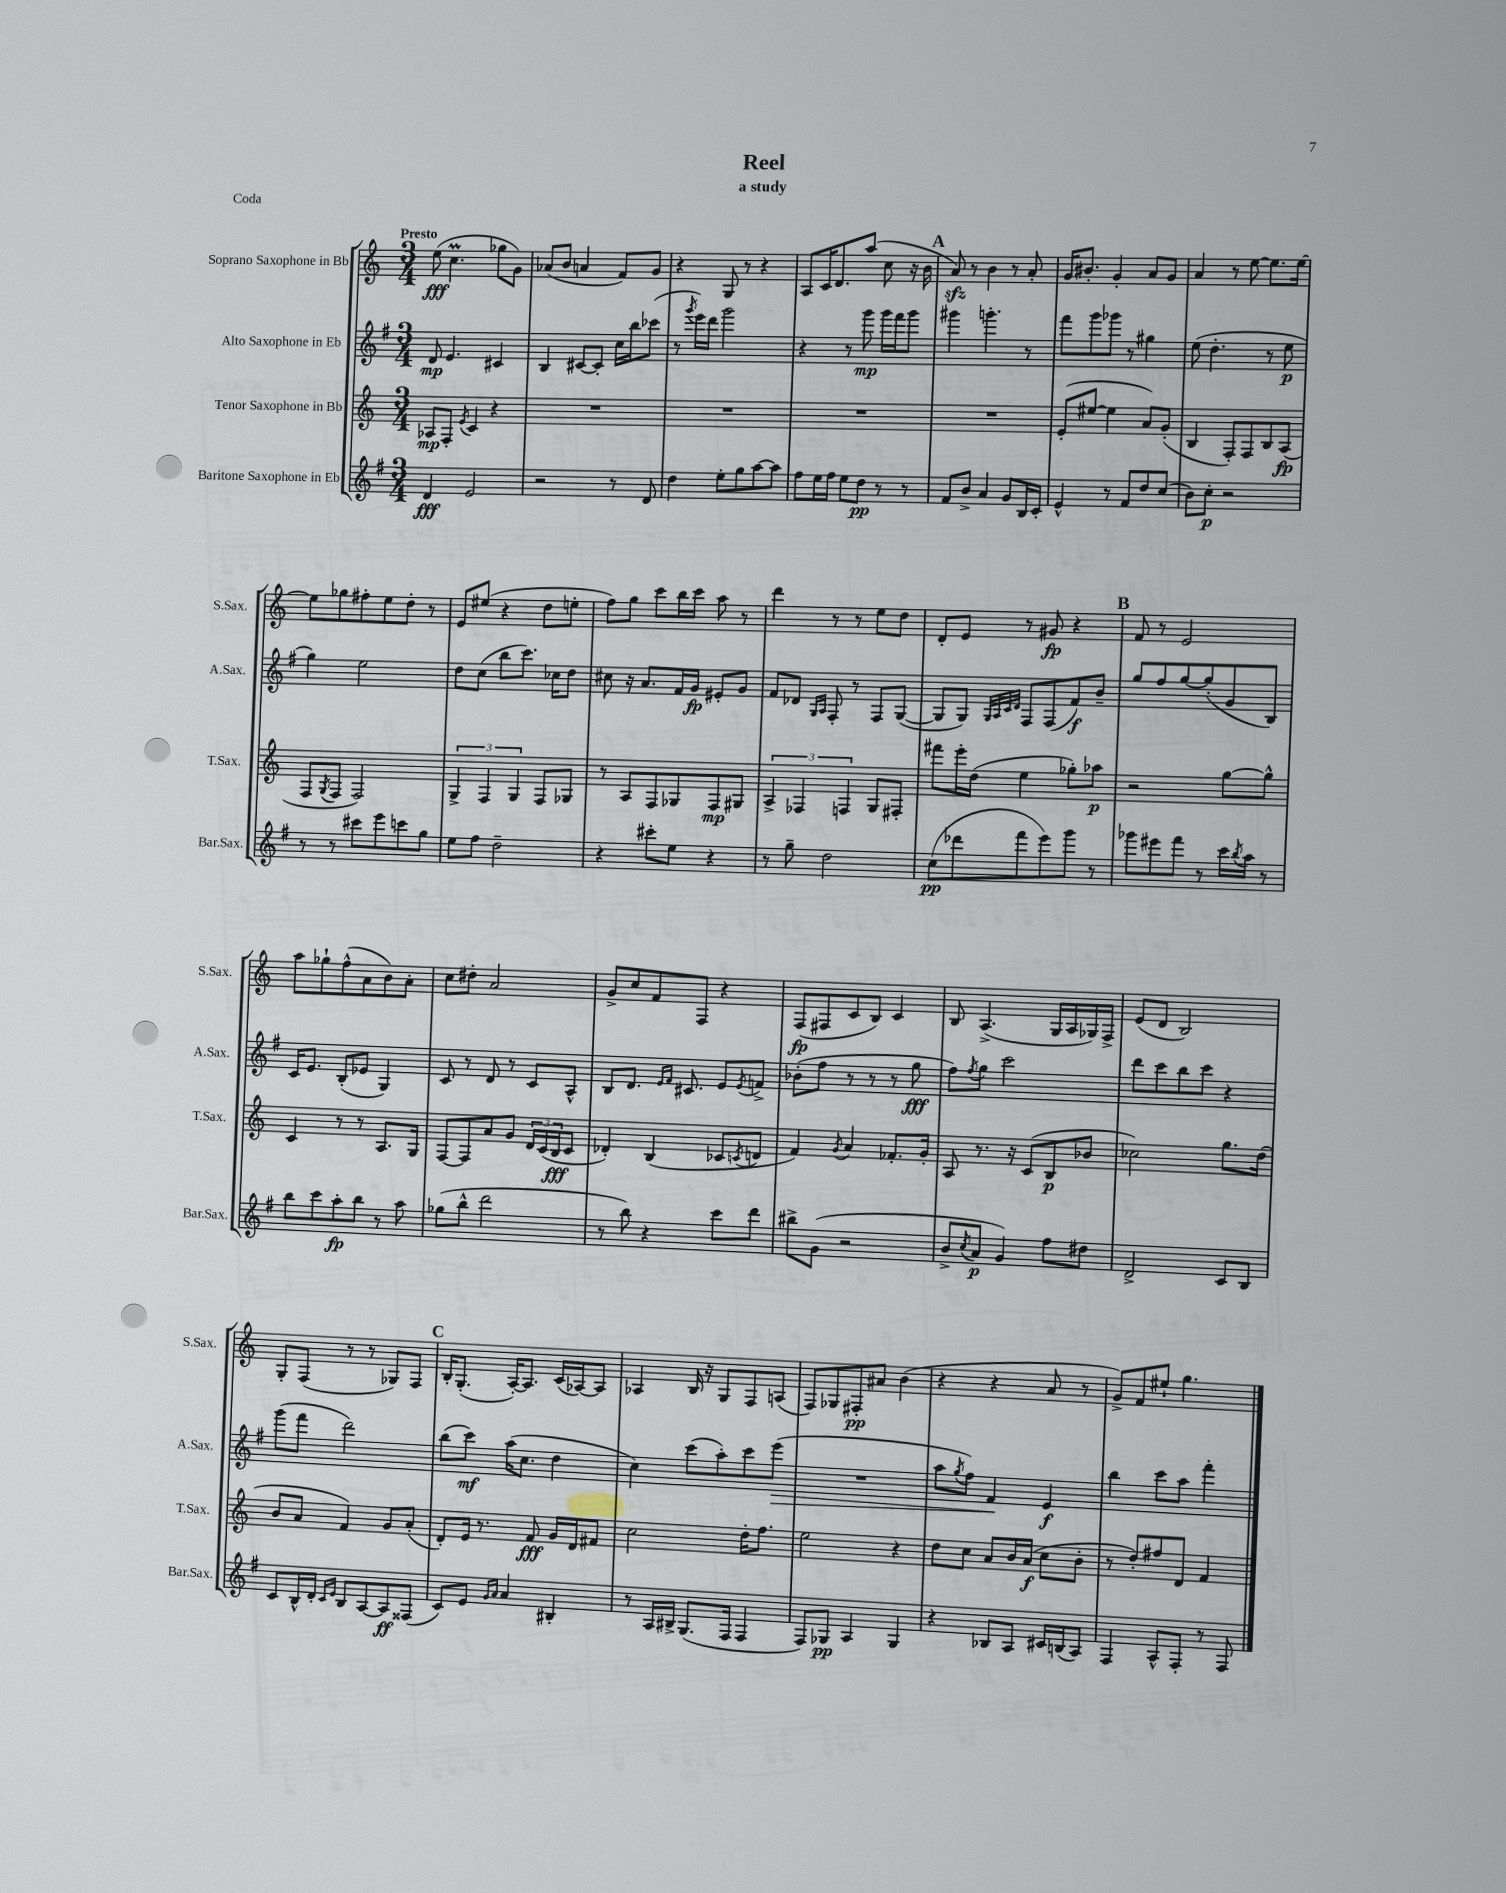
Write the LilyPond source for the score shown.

\header { title = "Reel" subtitle = "a study" piece = "Coda" }
<<
\new StaffGroup <<
\new Staff = "s0" \with { instrumentName = "Soprano Saxophone in Bb" shortInstrumentName = "S.Sax." } {
    \clef treble \key c \major \numericTimeSignature \time 3/4 \tempo "Presto"
    e''8\fff( c''4.\prall ges''8 g'8) |
    aes'8( b'8 a'4 f'8) g'8 |
    r4 g8 r8 r4 |
    a8 c'16 d'8. a''8( c''8 r16 b'16 |
    \mark \markup { \bold "A" } a'8\sfz) r8 b'4 r8 a'8-. |
    g'16 bis'8.-. g'4-. a'8 g'8 |
    a'4 r8 e''8~ e''8. e''16~ |
    e''8 ges''8 fis''8-. e''8 d''8-. r8 |
    e'8 eis''8( r4 d''8 e''8-. |
    f''8) g''8 c'''8 b''16 c'''16 a''8 r8 |
    d'''4 r8 r8 e''8 d''8 |
    d'8-. e'8 r8 gis'8\fp r4 |
    \mark \markup { \bold "B" } f'8 r8 e'2 |
    a''8 ges''8-! f''8-^( a'8 b'8) a'8-. |
    c''8 dis''8-. a'2 |
    g'8-> c''8 f'8 f8 r4 |
    f8\fp( fis8 c'8 b8) c'4 |
    b8 a4.->( g16 a16 ges16) f16-> |
    e'8( d'8 b2) |
    g8-. f8( r8 r8 ges8) f8 |
    \mark \markup { \bold "C" } b16-. g8.-.( a16~-.) a8. c'16( aes16~) aes8 |
    aes4 b16 r16 g8 f8 a8( |
    f8) ges8 fis8-.\pp ais'8 b'4( |
    r4 r4 a'8 r8 |
    g'8->) f'8 eis''8-! g''4. \bar "|." |
}
\new Staff = "s1" \with { instrumentName = "Alto Saxophone in Eb" shortInstrumentName = "A.Sax." } {
    \clef treble \key g \major \numericTimeSignature \time 3/4
    d'8\mp e'4. cis'4 |
    b4 cis'8~ cis'8-. c''16 b''16 ces'''8( |
    r8 \acciaccatura { g'''8 } e'''16) d'''16 g'''2 |
    r4 r8 g'''8\mp g'''16 fis'''16 g'''8 |
    \mark \markup { \bold "A" } gis'''4 g'''4.-. r8 |
    fis'''8 g'''8 ges'''8 r8 gis''4 |
    e''8( d''4.-. r8 e''8\p |
    g''4) e''2 |
    d''8 c''8( b''8 c'''8.) ces''16 d''8 |
    cis''8 r16 a'8. fis'16 g'16\fp eis'8-. g'8 |
    fis'8 des'8 \grace { g16 a16 } fis8-. r8 fis8 g8~( |
    g8 g8) \grace { g32 a32 c'32 d'32 } fis8 fis8( fis'8\f) b'8-- |
    \mark \markup { \bold "B" } g''8 fis''8 g''8~ g''8-.( g'8 b8) |
    c'16 e'8. b8-.( ees'8 g4) |
    c'8 r8 d'8 r8 c'8 a8-^ |
    b8 d'8. \grace { e'16 fis'16 } cis'8. e'8 \acciaccatura { e'8 } f'8-> |
    bes'8-.( fis''8 r8 r8 r8 g''8\fff |
    fis''8) \acciaccatura { fis''8 } g''8 c'''2 |
    d'''8 c'''8 b''8 c'''8 r4 |
    g'''8( fis'''8 d'''2) |
    \mark \markup { \bold "C" } b''8( c'''8\mf) a''16( c''8. d''4 |
    c''4) c'''8( a''8-.) c'''8 e'''8\>( |
    R2. |
    a''8 \acciaccatura { g''8 } fis''8) fis'4\! e'4\f |
    b''4 c'''8 a''8 fis'''4-. \bar "|." |
}
\new Staff = "s2" \with { instrumentName = "Tenor Saxophone in Bb" shortInstrumentName = "T.Sax." } {
    \clef treble \key c \major \numericTimeSignature \time 3/4
    aes8\mp f8-. \acciaccatura { e'8 } c'4 r4 |
    R2. |
    R2. |
    R2. |
    \mark \markup { \bold "A" } R2. |
    e'8-.( eis''8~ eis''4 a'8) g'8-.( |
    b4 f8-.) f8 b8 a8\fp( |
    f8 \acciaccatura { g8 } f8 f2) |
    \tuplet 3/2 { g4-> f4 g4 } f8 ges8 |
    r8 a8 f8 ges8 f8\mp gis8 |
    \tuplet 3/2 { a4-> fes4 f4 } g8 fis8-. |
    fis'''8 e'''16-. d''16( e''4 ges''8-.) aes''8\p |
    \mark \markup { \bold "B" } r2 g''8~ g''8-^ |
    c'4 r8 r8 a8. g16 |
    f8~ f8 a'8 g'8 \tuplet 3/2 { d'16 c'16( b16\fff } c'8 |
    des'4-.) b4( ces'8 \acciaccatura { c'8 } d'8 |
    f'4) \acciaccatura { g'8 } a'4 fes'8.-. g'16-. |
    a8 r8. r16 c'8( b8\p bes'8 |
    ces''2) g''8. d''16( |
    b'8 a'8 f'4) g'8 a'8-.( |
    \mark \markup { \bold "C" } d'8-.) e'16 r8. f'8\fff g'16 d'16 fis'8 |
    c''2 d''16-. f''8. |
    e''2 r4 |
    d''8 c''8 a'8 b'16 a'16\f( c''8 b'8-. |
    r8 d''8-.) fis''8 d'8 f'4 \bar "|." |
}
\new Staff = "s3" \with { instrumentName = "Baritone Saxophone in Eb" shortInstrumentName = "Bar.Sax." } {
    \clef treble \key g \major \numericTimeSignature \time 3/4
    d'4\fff e'2 |
    r2 r8 d'8 |
    d''4 e''8-. g''8 a''8~ a''8 |
    fis''8 e''16 fis''16 e''8 d''8\pp r8 r8 |
    \mark \markup { \bold "A" } fis'8 b'8-> a'4 g'8 b16 c'16-. |
    e'4-^ r8 fis'8 d''8 c''8( |
    b'8) c''8-.\p r2 |
    r8 r8 cis'''8 e'''8 c'''8 g''8 |
    e''8 fis''8 d''2-- |
    r4 cis'''8-. e''8 r4 |
    r8 g''8-- d''2 |
    c''8\pp( des'''8 fis'''8 e'''8) g'''8 r8 |
    \mark \markup { \bold "B" } ges'''8 eis'''8 fis'''8 r8 c'''16 \acciaccatura { b''8 } a''16 r8 |
    b''8 c'''8 a''8-.\fp b''8 r8 a''8 |
    ges''8( b''8-^ d'''2 |
    r8 b''8) r4 c'''8 d'''8 |
    bis''8-> g'8( r2 |
    b'8-> \acciaccatura { c''8 } a'8\p g'4) fis''8 dis''8 |
    d'2-> c'8 b8 |
    c'8 b16-^ d'16-. \grace { c'16 e'16 } b8 a8~ a8\ff fisis8( |
    \mark \markup { \bold "C" } c'8) e'8 \grace { g'16 a'16 } a'4 bis4-. |
    r8 a16 bis16-> g8.( fis16 fis4 |
    fis8) ges8\pp a4 ges4 |
    r4 bes8 a8 cis'16 b16( a8) |
    fis4 a8-^ fis8-. r8 fis8 \bar "|." |
}
>>
>>
\layout { \context { \Score \remove "Bar_number_engraver" } }
